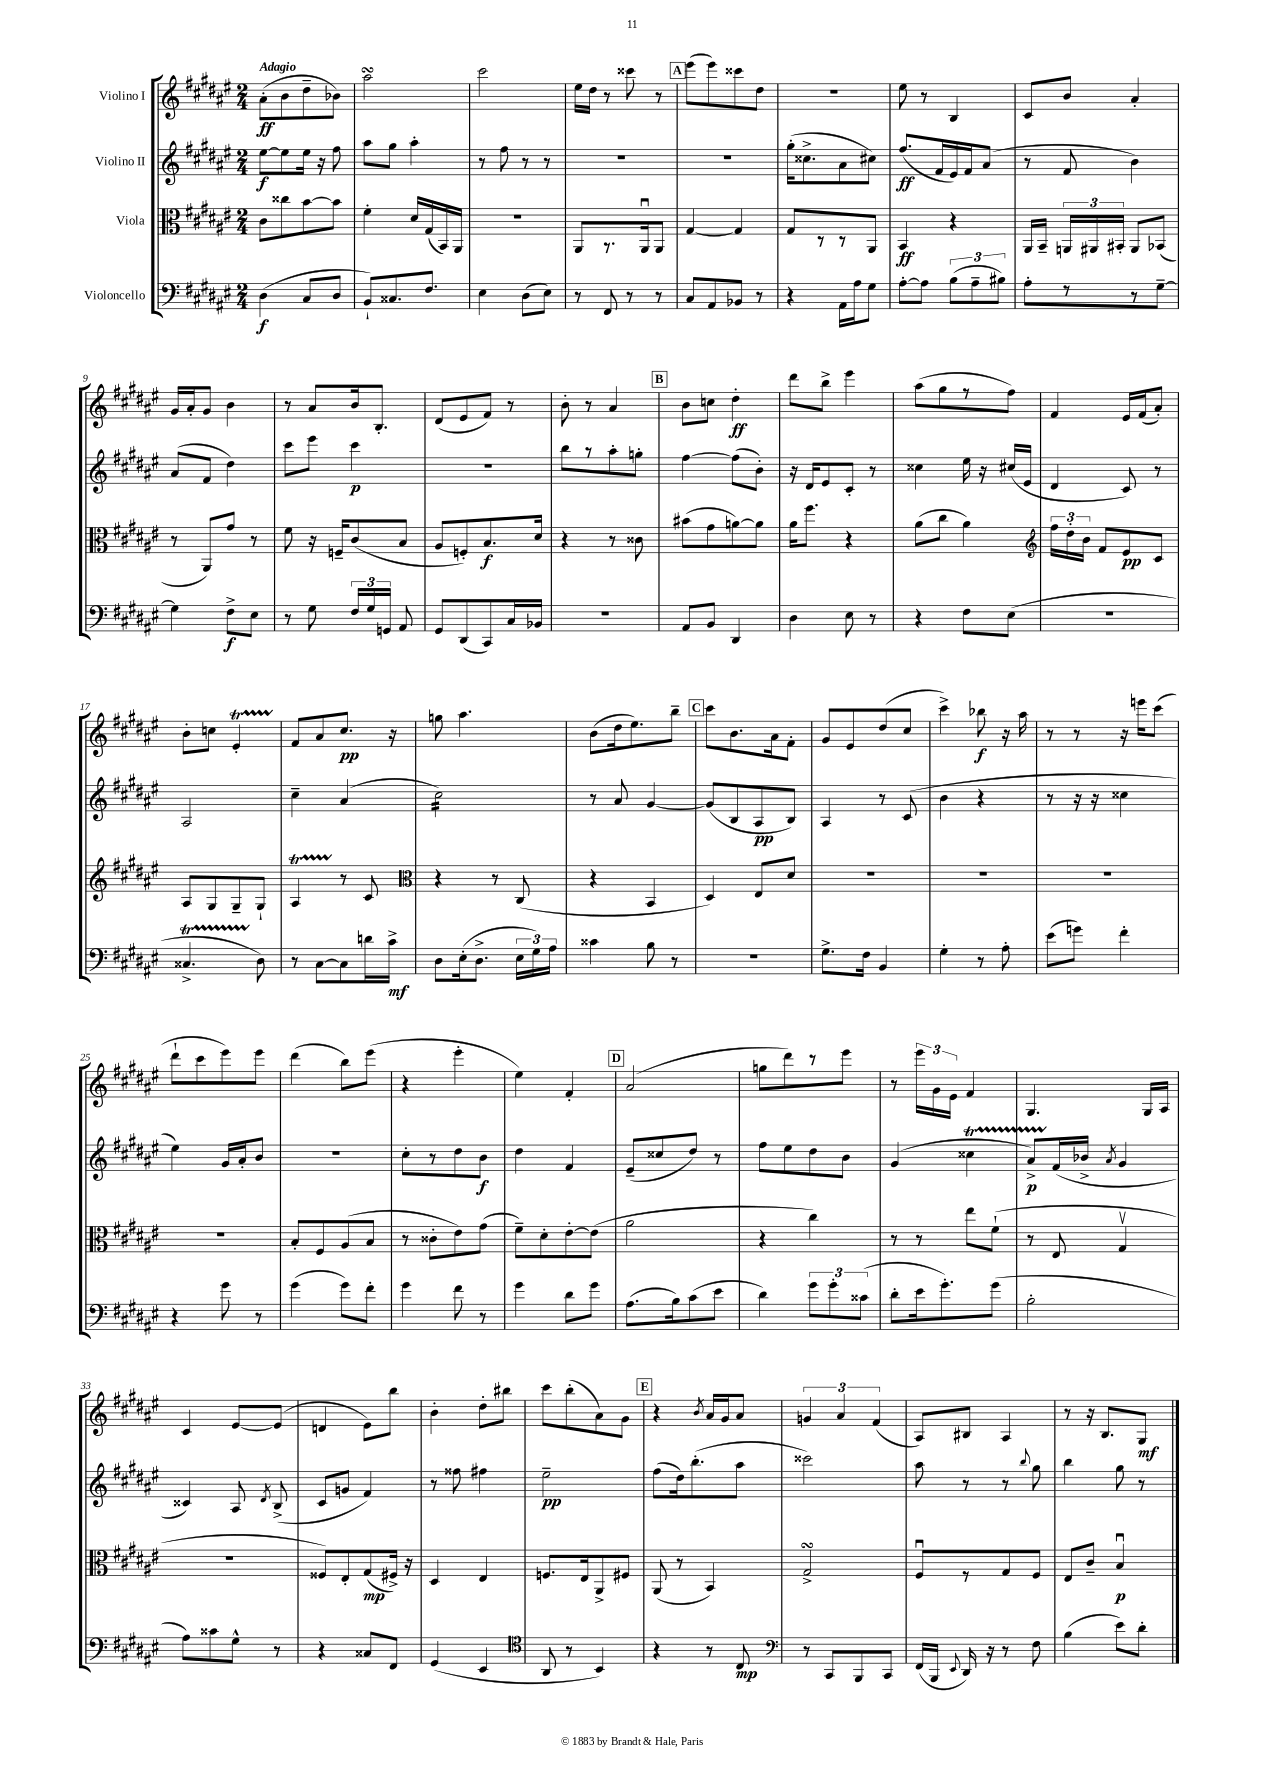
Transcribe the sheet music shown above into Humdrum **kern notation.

**kern	**kern	**kern	**kern
*staff4	*staff3	*staff2	*staff1
*clefF4	*clefC3	*clefG2	*clefG2
*k[f#c#g#d#a#e#]	*k[f#c#g#d#a#e#]	*k[f#c#g#d#a#e#]	*k[f#c#g#d#a#e#]
*M2/4	*M2/4	*M2/4	*M2/4
(4D#	8c#	[8ee#	(8a#'
.	8cc##	8ee#]	8b
8C#	[8b	16ee#	8dd#~
.	.	16r	.
8D#	8b]	8ff#	8b-)
=	=	=	=
8BB`)	4f#'	8aa#	2aa#
8.C##	.	8gg#	.
.	16d#	4aa#'	.
8.F#	(16G#	.	.
.	16BB)	.	.
.	16AA#	.	.
=	=	=	=
4E#	2r	8r	2ccc#
.	.	8ff#	.
(8D#	.	8r	.
8E#)	.	8r	.
=	=	=	=
8r	8AA#	2r	16ee#
.	.	.	16dd#
8FF#	8.r	.	8r
8r	.	.	8ccc##
.	16AA#u	.	.
8r	8AA#	.	8r
=	=	=	=
8C#	[4G#	2r	(8eee#
8AA#	.	.	8eee#)
8BB-	4G#]	.	8ccc##
8r	.	.	8dd#
=	=	=	=
4r	8G#	(16gg#'	2r
.	.	8.cc##^	.
.	8r	.	.
16AA#	8r	8a#	.
16A#	.	.	.
8G#	8AA#	8cc#)	.
=	=	=	=
[8A#'	4BB	(8.ff#	8ee#
8A#]	.	.	8r
.	.	16f#	.
(12B	4r	16e#)	4B
.	.	16f#	.
12A#~	.	.	.
.	.	(8a#	.
12B#)	.	.	.
=	=	=	=
8A#'	16AA#	8r	8c#
.	16BB~	.	.
8r	24AA	8f#	8b
.	24AA#	.	.
.	24BB#'	.	.
8r	8AA#	4b)	4a#'
[8G#~	(8BB-	.	.
=	=	=	=
4G#]	8r	(8a#	16g#
.	.	.	16a#'
.	8AA#)	8f#	8g#
8F#^	8g#	4dd#)	4b
8E#	8r	.	.
=	=	=	=
8r	8f#	8ccc#	8r
8G#	16r	8eee#	8a#
.	16F~	.	.
24F#	(8c#	4ccc#	16b
24G#	.	.	.
.	.	.	8.B'
24GG	.	.	.
8AA#	8B	.	.
=	=	=	=
8GG#	8A#	2r	(8d#
(8DD#	8F')	.	8e#
8CC#)	8.B	.	8f#)
16C#	.	.	8r
16BB-	16d#	.	.
=	=	=	=
2r	4r	8bb	8b'
.	.	8r	8r
.	8r	8aa#'	4a#
.	8c##	8gg'	.
=	=	=	=
8AA#	(8b#	[4ff#	8b
8BB	8g#	.	8cc
4DD#	[8a)	(8ff#]	4dd#'
.	8a]	8b')	.
=	=	=	=
4D#	16a#	16r	8ddd#
.	8.ff#	16d#	.
.	.	8e#	8bb^
8E#	4r	8c#'	4eee#
8r	.	8r	.
=	=	=	=
4r	(8a#	4cc##	(8aa#
.	8cc#	.	8gg#
8F#	4a#)	16ee#	8r
.	.	16r	.
(8E#	.	(16cc#	8ff#)
.	.	16e#	.
=	=	=	=
*	*clefG2	*	*
2r	24ff#	4d#	4f#
.	24dd#'	.	.
.	24b	.	.
.	8f#	.	.
.	8e#	8c#)	16e#
.	.	.	(16f#
.	8c#	8r	8a#')
=	=	=	=
4.C##^	8A#	2A#	8b'
.	8G#	.	8cc
.	8G#~	.	4e#'
8D#)	8G#`	.	.
=	=	=	=
8r	4A#	4cc#~	8f#
[8C#	.	.	8a#
8C#]	8r	(4a#	8.cc#
16d	8c#	.	.
16c#^	.	.	16r
=	=	=	=
*	*clefC3	*	*
8D#	4r	2cc#)	8gg
(16E#'	.	.	4.aa#
8.D#^	.	.	.
.	8r	.	.
24E#	(8C#	.	.
24G#)	.	.	.
24A#	.	.	.
=	=	=	=
4c##	4r	8r	(8b
.	.	8a#	16dd#
.	.	.	8.ee#)
8B	4BB	[4g#	.
8r	.	.	8bb~
=	=	=	=
2r	4D#)	(8g#]	8ccc#
.	.	8B	8.b
.	8E#	8A#	.
.	.	.	16a#
.	8d#	8B)	8f#'
=	=	=	=
8.G#^	2r	4A#	8g#
.	.	.	8e#
16F#	.	.	.
4BB	.	8r	(8dd#
.	.	(8c#	8cc#
=	=	=	=
4G#'	2r	4b	4ccc#^)
8r	.	4r	8bb-
8A#'	.	.	16r
.	.	.	16aa#
=	=	=	=
(8e#	2r	8r	8r
8g)	.	16r	8r
.	.	16r	.
4f#'	.	4cc##	16r
.	.	.	16eee
.	.	.	(8ccc#
=	=	=	=
4r	2r	4ee#)	8ddd#`
.	.	.	8ccc#
8g#	.	16g#	8eee#)
.	.	16a#'	.
8r	.	8b	8eee#
=	=	=	=
(4g#	8B'	2r	(4ddd#
.	8F#	.	.
8g#)	(8A#	.	8bb)
8f#'	8B	.	(8eee#
=	=	=	=
4g#	8r	8cc#'	4r
.	8c##'	8r	.
8f#	8e#)	8dd#	4eee#'
8r	(8g#	8b	.
=	=	=	=
4g#	8f#~)	4dd#	4ee#)
.	8d#'	.	.
8d#	[8e#'	4f#	4f#'
8g#	(8e#]	.	.
=	=	=	=
(8.A#	2a#	(8e#~	(2a#
.	.	8cc##	.
16B)	.	.	.
(8c#	.	8dd#)	.
8e#	.	8r	.
=	=	=	=
4d#)	4r	8ff#	8gg
.	.	8ee#	8ddd#)
12g#	4cc#)	8dd#	8r
12g#'	.	.	.
.	.	8b	8eee#
(12c##	.	.	.
=	=	=	=
8d#'	8r	(4g#	8r
16e#	8r	.	24eee#
.	.	.	24g#
8.g#')	.	.	.
.	.	.	24e#
.	8ee#	4cc##	4f#
(8g#	(8f#`	.	.
=	=	=	=
2B'	8r	8a#^)	4.G#
.	8E#	(16f#	.
.	.	16b-^	.
.	.	8qa#	.
.	4G#v	4g#	.
.	.	.	16G#
.	.	.	16A#
=	=	=	=
8A#)	2r	4c##)	4c#
8c##	.	.	.
8G#^^	.	8A#	[8e#
.	.	8qd#	.
8r	.	(8B^	(8e#]
=	=	=	=
4r	8F##)	8c#	4d
.	8E#'	8g	.
8C##	(8G#	4f#)	8e#)
8FF#	16F#^)	.	8bb
.	16r	.	.
=	=	=	=
(4GG#	4D#	8r	4b'
.	.	8ff##	.
4EE#	4E#	4ff#	8dd#'
.	.	.	8bb#
=	=	=	=
*clefC4	*	*	*
8AA#	8.F	2ee#~	8ccc#
8r	.	.	(8bb'
.	16E#	.	.
4BB)	8AA#^	.	8a#)
.	8F#	.	8g#
=	=	=	=
4r	(8AA#	(8ff#	4r
.	8r	16dd#)	.
.	.	(8.bb'	.
.	.	.	8qb
8r	4BB)	.	16a#
.	.	.	16g#
8C#	.	8aa#	8a#
=	=	=	=
*clefF4	*	*	*
8r	2G#^	2ccc##)	6g
8CC#	.	.	.
.	.	.	6a#
8BBB	.	.	.
.	.	.	(6f#
8CC#	.	.	.
=	=	=	=
(16FF#	8F#u	8aa#	8A#)
16BBB	.	.	.
8qqEE#	.	.	.
16DD#)	8r	8r	8B#
16r	.	.	.
8r	8G#	8r	4A#
.	.	8qqbb	.
8F#	8F#	8gg#	.
=	=	=	=
(4B	8E#	4bb	8r
.	8c#~	.	16r
.	.	.	8.B
8e#)	4Bu	8gg#	.
8d#'	.	8r	8G#
==	==	==	==
*-	*-	*-	*-
